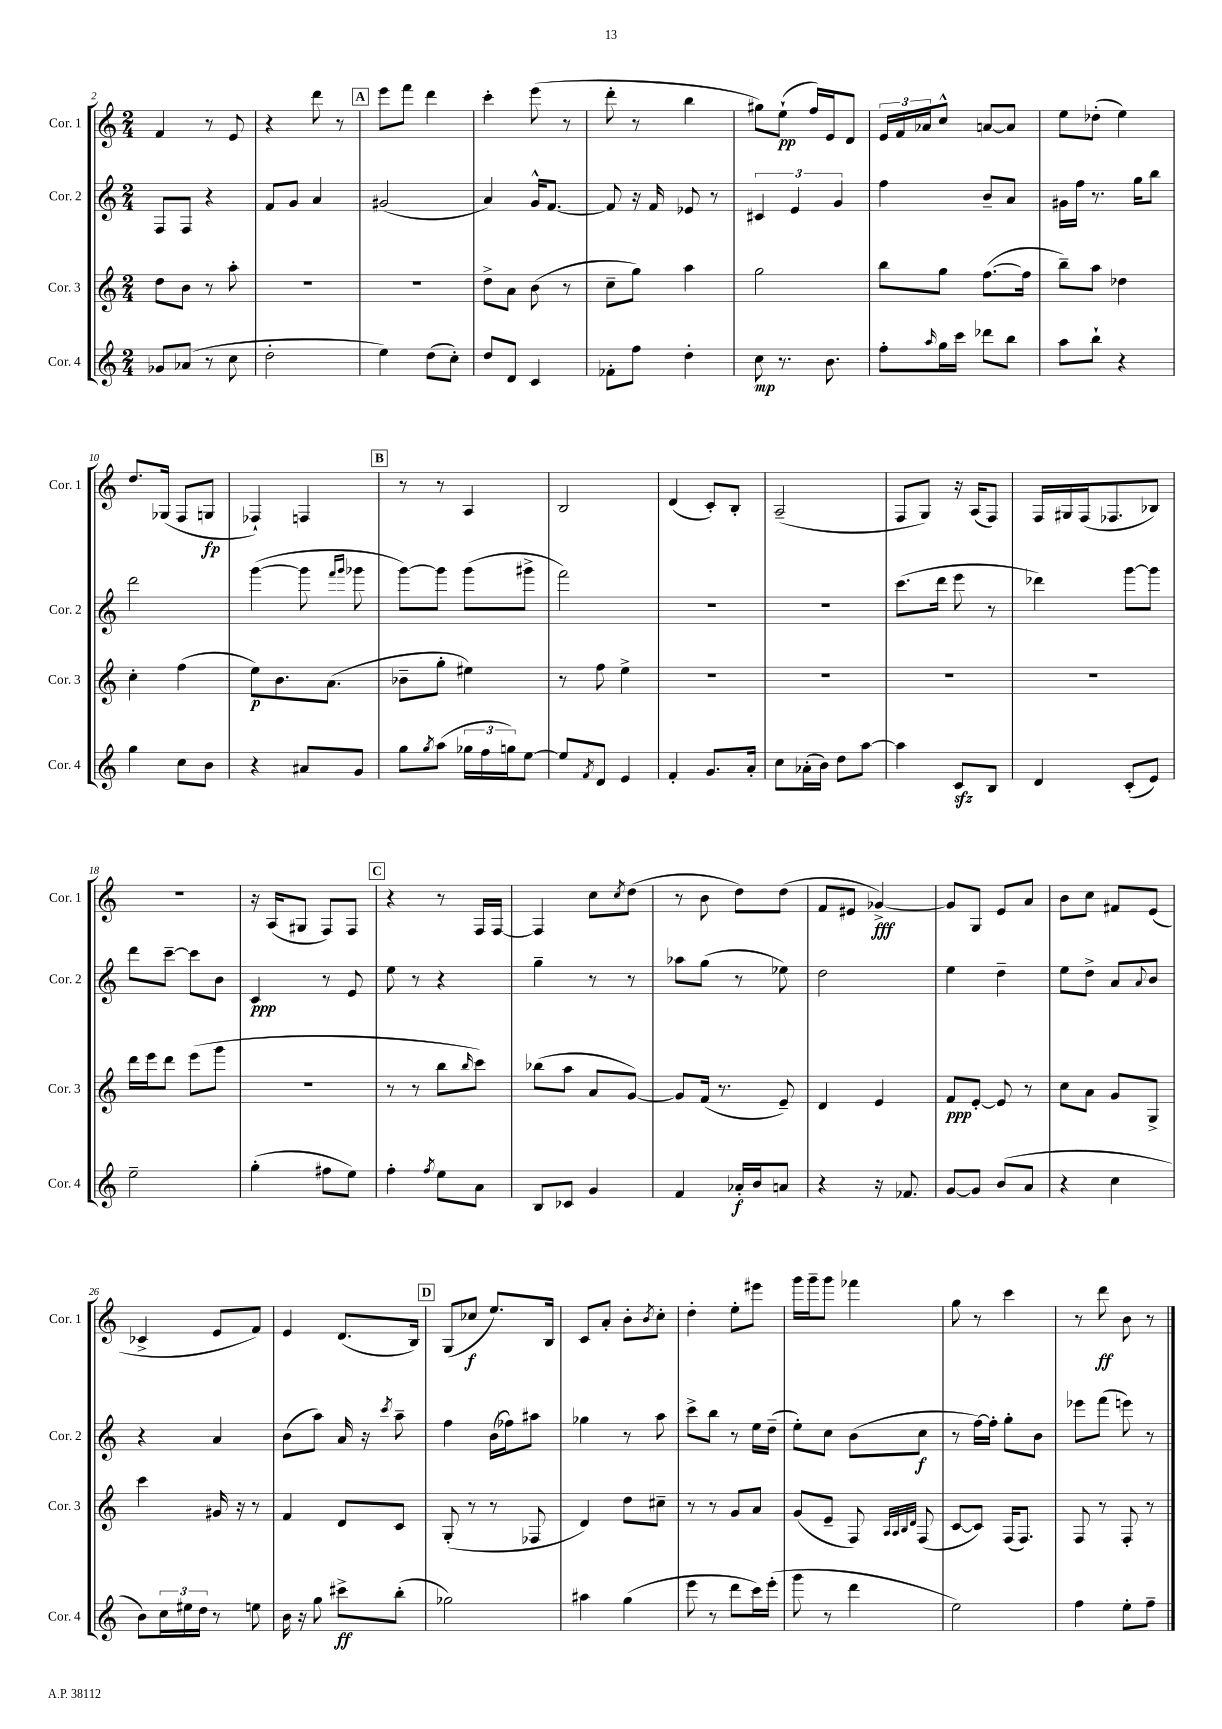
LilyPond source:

<<
\new StaffGroup <<
\new Staff = "s0" \with { instrumentName = "Cor. 1" shortInstrumentName = "Cor. 1" } {
    \clef treble \key c \major \numericTimeSignature \time 2/4
    f'4 r8 e'8 |
    r4 d'''8 r8 |
    \mark \markup { \box "A" } e'''8 f'''8 d'''4 |
    c'''4-. e'''8( r8 |
    d'''8-. r8 b''4 |
    gis''8) e''8-!\pp( f''16) e'16 d'8 |
    \tuplet 3/2 { e'16 f'16 aes'16 } c''8-^ a'8~ a'8 |
    e''8 des''8-.( e''4) |
    d''8. ges16( f8 g8\fp |
    fes4-!) f4 |
    \mark \markup { \box "B" } r8 r8 a4 |
    b2 |
    d'4( c'8-.) b8-. |
    a2--( |
    f8 g8) r16 a16( f8) |
    f16 gis16 f16( fes8. bes8) |
    R2 |
    r16 a16( gis8 f8) f8 |
    \mark \markup { \box "C" } r4 r8 f16 f16~ |
    f4 c''8 \acciaccatura { c''8 } d''8( |
    r8 b'8 d''8) d''8( |
    f'8 eis'8 ges'4~->\fff) |
    ges'8 g8 e'8 a'8 |
    b'8 c''8 fis'8 e'8( |
    ces'4-> e'8 f'8) |
    e'4 d'8.( b16) |
    \mark \markup { \box "D" } g8( ces''8\f e''8.) b16 |
    c'8 a'8-. b'8-. \acciaccatura { b'8 } c''8-. |
    d''4-. e''8-. eis'''8 |
    g'''16 g'''16-- g'''8 fes'''4 |
    g''8 r8 c'''4 |
    r8 d'''8\ff b'8 r8 \bar "|." |
}
\new Staff = "s1" \with { instrumentName = "Cor. 2" shortInstrumentName = "Cor. 2" } {
    \clef treble \key c \major \numericTimeSignature \time 2/4
    f8 f8 r4 |
    f'8 g'8 a'4 |
    \mark \markup { \box "A" } gis'2( |
    a'4) g'16-^ f'8.~ |
    f'8 r16 f'16 ees'8 r8 |
    \tuplet 3/2 { cis'4 e'4 g'4 } |
    f''4 b'8-- a'8 |
    gis'16 f''16 r8. g''16 b''8 |
    d'''2 |
    g'''4~( g'''8 \grace { f'''16 g'''16 } ges'''8 |
    \mark \markup { \box "B" } g'''8~) g'''8 g'''8( gis'''8-> |
    f'''2) |
    R2 |
    r2 |
    c'''8.( d'''16 e'''8 r8 |
    des'''4) g'''8~ g'''8 |
    d'''8 c'''8~-- c'''8 b'8 |
    c'4\ppp r8 e'8 |
    \mark \markup { \box "C" } e''8 r8 r4 |
    g''4-- r8 r8 |
    aes''8 g''8( r8 ees''8) |
    d''2 |
    e''4 d''4-- |
    e''8 d''8-> a'8 \appoggiatura { a'8 } b'8 |
    r4 a'4 |
    b'8( a''8) a'16 r16 \acciaccatura { c'''8 } a''8-- |
    \mark \markup { \box "D" } f''4 b'16( fes''16) ais''8 |
    ges''4 r8 a''8 |
    c'''8-> b''8 r8 e''16 d''16--( |
    e''8-.) c''8 b'8( c''8\f |
    r8 f''16~) f''16-. g''8-. b'8 |
    ees'''8 f'''8( e'''8) r8 \bar "|." |
}
\new Staff = "s2" \with { instrumentName = "Cor. 3" shortInstrumentName = "Cor. 3" } {
    \clef treble \key c \major \numericTimeSignature \time 2/4
    d''8 b'8 r8 a''8-. |
    R2 |
    \mark \markup { \box "A" } R2 |
    d''8-> a'8 b'8( r8 |
    c''8-- g''8) a''4 |
    g''2 |
    b''8 g''8 f''8.~( f''16 |
    b''8--) a''8 des''4 |
    c''4-. f''4( |
    e''8\p) b'8. a'8.( |
    \mark \markup { \box "B" } bes'8-- g''8-. eis''4) |
    r8 f''8 e''4-> |
    R2 |
    R2 |
    R2 |
    R2 |
    d'''16 e'''16 d'''8 e'''8( g'''8 |
    R2 |
    \mark \markup { \box "C" } r8 r8 b''8 \grace { b''16 } c'''8) |
    bes''8( a''8 a'8 g'8~) |
    g'8 f'16( r8. e'8--) |
    d'4 e'4 |
    f'8\ppp e'8~-. e'8 r8 |
    c''8 a'8 g'8 g8-> |
    c'''4 gis'16 r16 r8 |
    f'4 d'8 c'8 |
    \mark \markup { \box "D" } g8-.( r8 r8 fes8 |
    d'4) d''8 cis''8-- |
    r8 r8 g'8 a'8 |
    g'8( e'8-- f8) \grace { a32 a32 b32 d'32 } f8( |
    c'8~ c'8) f16( f8.) |
    f8 r8 f8-. r8 \bar "|." |
}
\new Staff = "s3" \with { instrumentName = "Cor. 4" shortInstrumentName = "Cor. 4" } {
    \clef treble \key c \major \numericTimeSignature \time 2/4
    ges'8 aes'8( r8 c''8 |
    d''2-. |
    \mark \markup { \box "A" } e''4) d''8( c''8-.) |
    d''8 d'8 c'4 |
    fes'8-. f''8 d''4-. |
    c''8\mp r8. b'8. |
    f''8-. \grace { a''16 } g''16 c'''16 des'''8 b''8 |
    a''8 b''8-! r4 |
    g''4 c''8 b'8 |
    r4 ais'8 g'8 |
    \mark \markup { \box "B" } g''8 \acciaccatura { g''8 } a''8( \tuplet 3/2 { ges''16 f''16 g''16) } e''8~ |
    e''8 \acciaccatura { f'8 } d'8 e'4 |
    f'4-. g'8. a'16-. |
    c''8 aes'16-.( b'16) d''8 a''8~ |
    a''4 c'8\sfz b8 |
    d'4 c'8-.( e'8) |
    e''2-- |
    g''4-.( fis''8 e''8) |
    \mark \markup { \box "C" } f''4-. \acciaccatura { f''8 } e''8 a'8 |
    b8 ces'8 g'4 |
    f'4 aes'16-.\f b'16 a'8 |
    r4 r16 fes'8. |
    g'8~ g'8 b'8( a'8 |
    r4 c''4 |
    b'8) \tuplet 3/2 { c''16 eis''16 d''16 } r8 e''8 |
    b'16 r16 g''8 cis'''8->\ff b''8-.( |
    \mark \markup { \box "D" } ges''2) |
    ais''4 g''4( |
    e'''8 r8 d'''8 c'''16) e'''16-.( |
    g'''8 r8 d'''4 |
    e''2) |
    f''4 e''8-. f''8-- \bar "|." |
}
>>
>>
\layout { \context { \Score currentBarNumber = #2 } }
